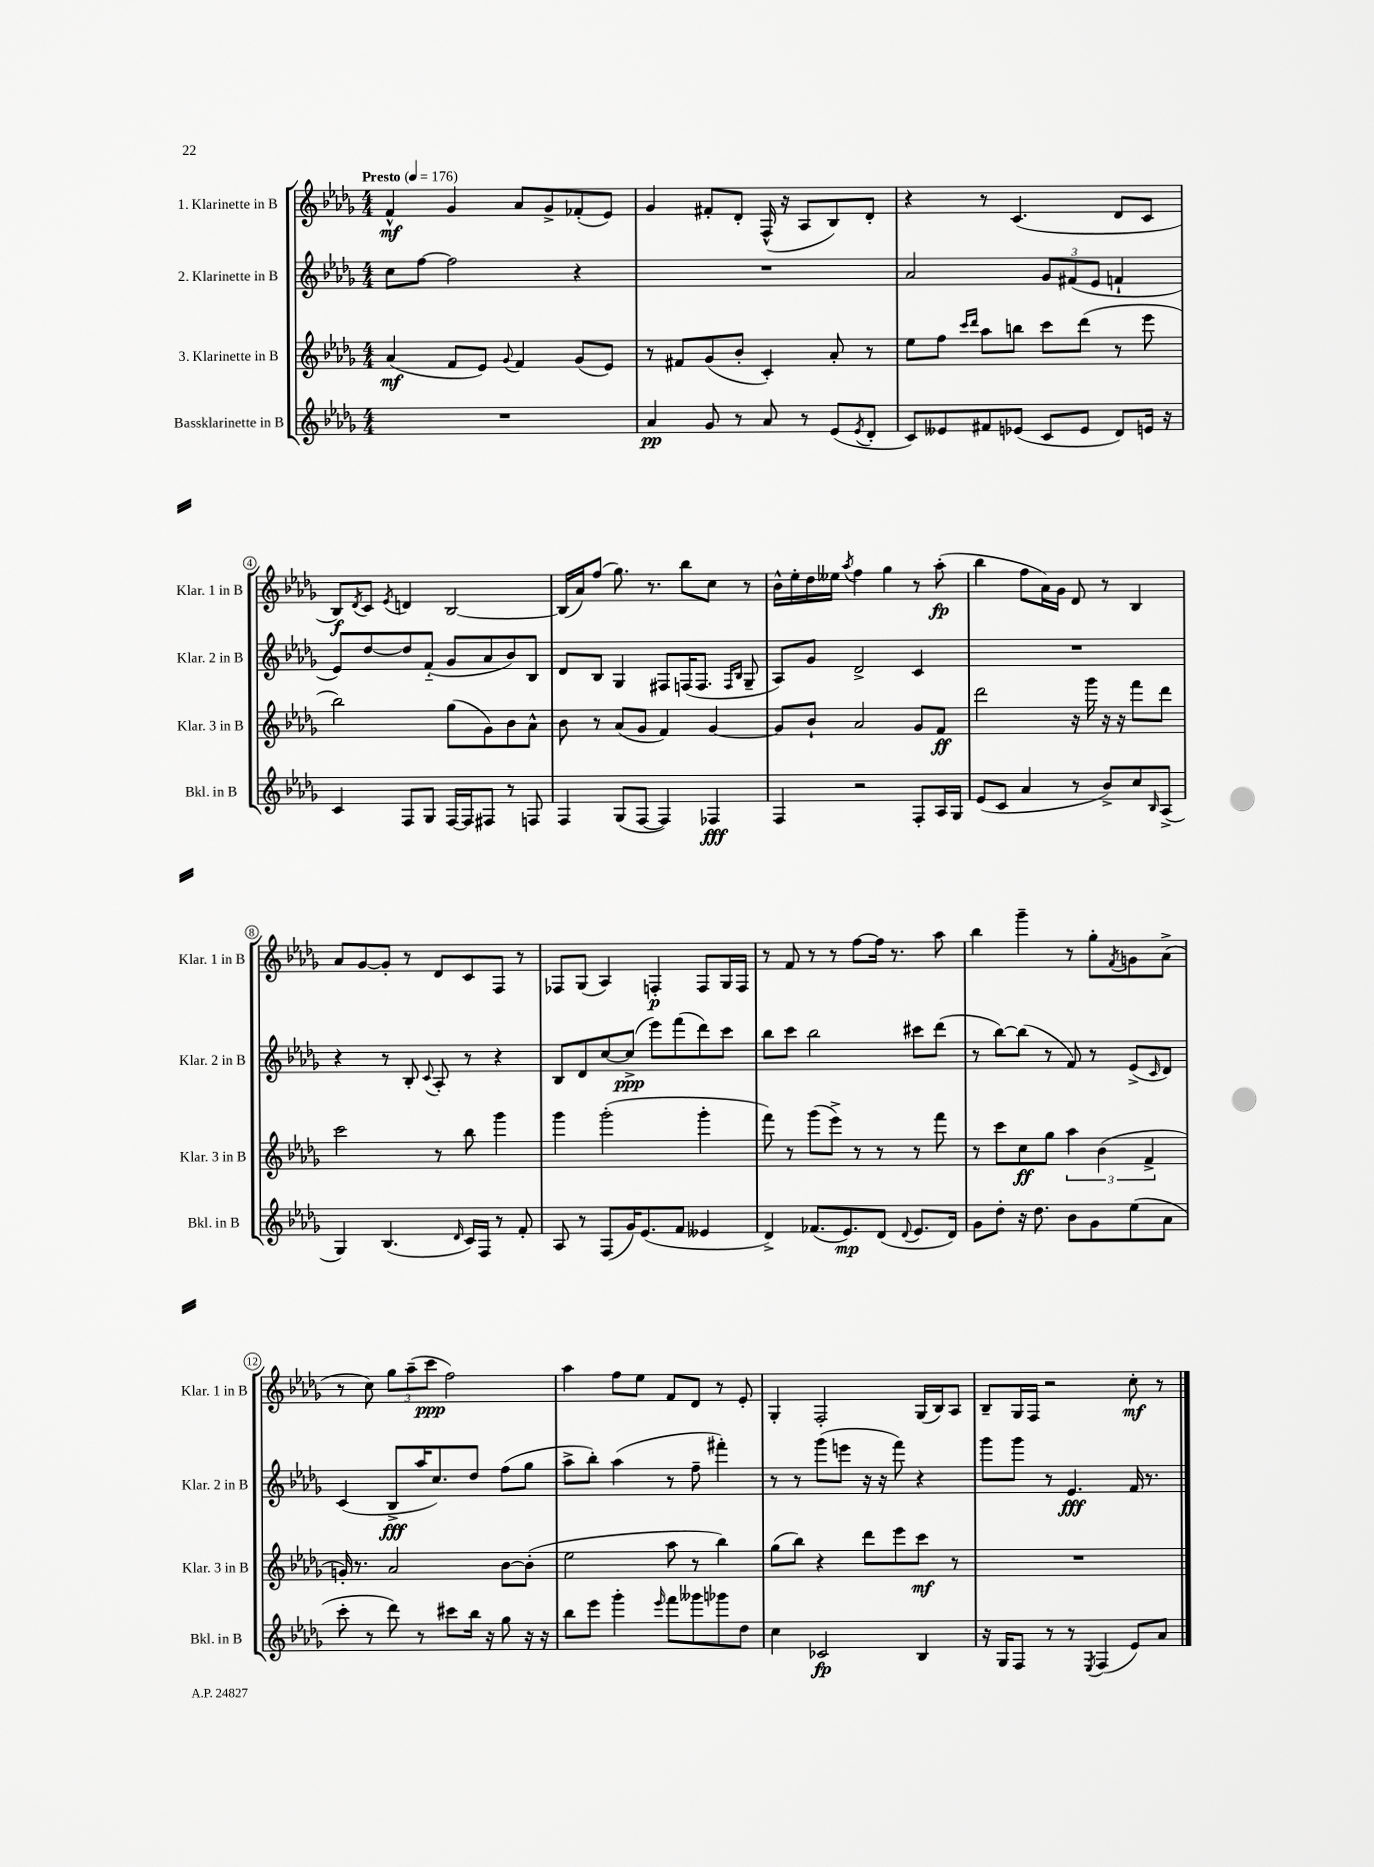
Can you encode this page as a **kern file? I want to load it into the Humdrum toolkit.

**kern	**dynam	**kern	**dynam	**kern	**dynam	**kern	**dynam
*part4	*part4	*part3	*part3	*part2	*part2	*part1	*part1
*staff4	*staff4	*staff3	*staff3	*staff2	*staff2	*staff1	*staff1
*I"Bassklarinette in B	*	*I"3. Klarinette in B	*	*I"2. Klarinette in B	*	*I"1. Klarinette in B	*
*I'Bkl. in B	*	*I'Klar. 3 in B	*	*I'Klar. 2 in B	*	*I'Klar. 1 in B	*
*clefG2	*	*clefG2	*	*clefG2	*	*clefG2	*
*k[b-e-a-d-g-]	*	*k[b-e-a-d-g-]	*	*k[b-e-a-d-g-]	*	*k[b-e-a-d-g-]	*
*M4/4	*	*M4/4	*	*M4/4	*	*M4/4	*
*MM176	*	*MM176	*	*MM176	*	*MM176	*
=1	=1	=1	=1	=1	=1	=1	=1
!	!	!	!	!	!	!LO:TX:a:B:t=Presto	!
1r	.	(4a-/	mf	8cc\L	.	4f^^/	mf
.	.	.	.	[8ff\J	.	.	.
.	.	8f/L	.	2ff\]	.	4g-/	.
.	.	8e-/J)	.	.	.	.	.
.	.	8qqg-/	.	.	.	.	.
.	.	4f/	.	.	.	8a-/L	.
.	.	.	.	.	.	8g-^/	.
.	.	(8g-/L	.	4r	.	(8f-X'/	.
.	.	8e-/J)	.	.	.	8e-/J)	.
=2	=2	=2	=2	=2	=2	=2	=2
4a-/	pp	8r	.	1r	.	4g-/	.
.	.	8f#X/L	.	.	.	.	.
8g-/	.	(8g-/	.	.	.	8f#X'/L	.
8r	.	8b-'/J	.	.	.	8d-'/J	.
8a-/	.	4c'/)	.	.	.	(16F^^/	.
.	.	.	.	.	.	16r	.
8r	.	.	.	.	.	8A-/L	.
(8e-/L	.	8a-'/	.	.	.	8B-/)	.
8qe-/	.	.	.	.	.	.	.
8d-'/J	.	8r	.	.	.	8d-'/J	.
=3	=3	=3	=3	=3	=3	=3	=3
8c/L)	.	8ee-\L	.	2a-/	.	4r	.
8e--X/	.	8ff\J	.	.	.	.	.
.	.	16qqccc/LL	.	.	.	.	.
.	.	16qqddd-/JJ	.	.	.	.	.
8f#X/	.	8aa-\L	.	.	.	8r	.
(8e-X/J	.	8bbn\J	.	.	.	(4.c/	.
8c/L	.	8ccc\L	.	12g-/L	.	.	.
.	.	.	.	(12f#X/	.	.	.
8e-/J	.	(8ddd-\J	.	.	.	.	.
.	.	.	.	12e-/J	.	.	.
8d-/L)	.	8r	.	4fn`/	.	8d-/L	.
16en/Jk	.	8eee-\	.	.	.	8c/J	.
16r	.	.	.	.	.	.	.
!!LO:LB:g=z
=4	=4	=4	=4	=4	=4	=4	=4
4c/	.	2bb-\)	.	8e-/L)	.	8B-/L)	f
.	.	.	.	.	.	8qd-/	.
.	.	.	.	[8dd-/	.	8c/J	.
.	.	.	.	.	.	8qe-/	.
8F/L	.	.	.	8dd-/]	.	4dn/	.
8G-/J	.	.	.	(8f/J	.	.	.
[16F/LL	.	(8gg-\L	.	8g-/L	.	[2B-/	.
16F/J]	.	.	.	.	.	.	.
8F#X/J	.	8g-\)	.	8a-/	.	.	.
8r	.	8b-\	.	8b-/)	.	.	.
8Fn/	.	8a-^^\J	.	8B-/J	.	.	.
=5	=5	=5	=5	=5	=5	=5	=5
4F/	.	8b-\	.	8d-/L	.	(16B-/LL]	.
.	.	.	.	.	.	16a-/J)	.
.	.	8r	.	8B-/J	.	(8ff/J	.
(8G-/L	.	(8a-/L	.	4G-/	.	8.gg-\)	.
[8F/J	.	8g-/J	.	.	.	.	.
.	.	.	.	.	.	8.r	.
4F/])	.	4f/)	.	8F#X/L	.	.	.
.	.	.	.	(16Fn/K	.	8bb-\L	.
.	.	.	.	8.F/J	.	.	.
4F-X/	fff	[4g-/	.	.	.	8cc\J	.
.	.	.	.	16qqF/LL	.	.	.
.	.	.	.	16qqB-/JJ	.	.	.
.	.	.	.	8G-~/	.	8r	.
=6	=6	=6	=6	=6	=6	=6	=6
4F/	.	8g-/L]	.	8A-/L)	.	16b-^^\LL	.
.	.	.	.	.	.	16ee-'\	.
.	.	8b-`/J	.	8g-/J	.	16dd-\	.
.	.	.	.	.	.	16ee--X\JJ	.
.	.	.	.	.	.	8qaa-/	.
2r	.	2a-/	.	2d-^/	.	4ff\	.
.	.	.	.	.	.	4gg-\	.
8F'/L	.	8g-/L	.	4c/	.	8r	.
16A-/L	.	8f/J	ff	.	.	(8aa-'\	fp
16G-/JJ	.	.	.	.	.	.	.
=7	=7	=7	=7	=7	=7	=7	=7
(8e-/L	.	2ddd-\	.	1r	.	4bb-\	.
8c/J	.	.	.	.	.	.	.
4a-/	.	.	.	.	.	8ff\L	.
.	.	.	.	.	.	16a-\L)	.
.	.	.	.	.	.	16g-\JJ	.
8r	.	16r	.	.	.	8d-/	.
.	.	16ggg-\	.	.	.	.	.
8b-^/L)	.	16r	.	.	.	8r	.
.	.	16r	.	.	.	.	.
8cc/	.	8fff\L	.	.	.	4B-/	.
16qqB-/	.	.	.	.	.	.	.
(8A-^/J	.	8ddd-\J	.	.	.	.	.
!!LO:LB:g=z
=8	=8	=8	=8	=8	=8	=8	=8
4G-/)	.	2ccc\	.	4r	.	8a-/L	.
.	.	.	.	.	.	[8g-/	.
(4.B-/	.	.	.	8r	.	8g-'/J]	.
.	.	.	.	8B-'/	.	8r	.
.	.	.	.	8qqc/	.	.	.
.	.	8r	.	8A-'/	.	8d-/L	.
16qqd-/	.	.	.	.	.	.	.
16c/LL)	.	8bb-\	.	8r	.	8c/	.
16F/JJ	.	.	.	.	.	.	.
8r	.	4ggg-\	.	4r	.	8F/J	.
8f'/	.	.	.	.	.	8r	.
=9	=9	=9	=9	=9	=9	=9	=9
8A-/	.	4ggg-\	.	8B-/L	.	8F-X/L	.
8r	.	.	.	8d-/	.	(8G-/J	.
(8F/L	.	(2ggg-'\	.	[8cc/	.	4A-/)	.
16g-/K)	.	.	.	(8cc^/J]	ppp	.	.
(8.e-/	.	.	.	.	.	.	.
.	.	.	.	8eee-\L)	.	4Fn'/	p
8f/J	.	.	.	(8fff\	.	.	.
4e--X/	.	4ggg-'\	.	8ddd-\)	.	8F/L	.
.	.	.	.	8ccc\J	.	16G-/L	.
.	.	.	.	.	.	16F/JJ	.
=10	=10	=10	=10	=10	=10	=10	=10
4d-^/)	.	8fff\)	.	8bb-\L	.	8r	.
.	.	8r	.	8ccc\J	.	8f/	.
(8.f-X/L	.	(8ggg-\L	.	2bb-\	.	8r	.
.	.	8eee-^\J)	.	.	.	8r	.
8.e-/)	mp	.	.	.	.	.	.
.	.	8r	.	.	.	[8ff\L	.
(8d-/J	.	8r	.	.	.	16ff\Jk]	.
.	.	.	.	.	.	8.r	.
8qqd-/	.	.	.	.	.	.	.
8.e-/L	.	8r	.	8ccc#X\L	.	.	.
.	.	8fff\	.	(8ddd-\J	.	8aa-\	.
16d-/Jk)	.	.	.	.	.	.	.
=11	=11	=11	=11	=11	=11	=11	=11
8g-\L	.	8r	.	8r	.	4bb-\	.
8dd-'\J	.	8ccc\L	.	[8bb-\L)	.	.	.
16r	.	8cc\	ff	(8bb-\J]	.	4ggg-~\	.
8.dd-\	.	.	.	.	.	.	.
.	.	8gg-\J	.	8r	.	.	.
8b-\L	.	6aa-\	.	8f/)	.	8r	.
8g-\	.	.	.	8r	.	8gg-'\L	.
.	.	(6b-\	.	.	.	.	.
.	.	.	.	.	.	8qf/	.
(8ee-\	.	.	.	(8e-^/L	.	8gn\	.
.	.	6f^/	.	.	.	.	.
.	.	.	.	16qqc/	.	.	.
8a-\J	.	.	.	8d-/J)	.	(8a-^\J	.
!!LO:LB:g=z
=12	=12	=12	=12	=12	=12	=12	=12
8ccc'\	.	16gn'/)	.	(4c/	.	8r	.
.	.	8.r	.	.	.	.	.
8r	.	.	.	.	.	8cc\)	.
8ddd-\)	.	2a-/	.	8B-^/L	fff	12gg-\L	.
.	.	.	.	.	.	(12aa-~\	.
8r	.	.	.	16aa-/K	.	.	.
.	.	.	.	.	.	12ccc\J	ppp
.	.	.	.	8.cc/)	.	.	.
8ccc#X\L	.	.	.	.	.	2ff\)	.
16bb-\Jk	.	.	.	8dd-/J	.	.	.
16r	.	.	.	.	.	.	.
8gg-\	.	[8b-\L	.	(8ff\L	.	.	.
16r	.	(8b-'\J]	.	8gg-\J	.	.	.
16r	.	.	.	.	.	.	.
=13	=13	=13	=13	=13	=13	=13	=13
8bb-\L	.	2ee-\	.	8aa-^\L	.	4aa-\	.
8eee-\J	.	.	.	8bb-'\J)	.	.	.
4ggg-'\	.	.	.	(4aa-\	.	8ff\L	.
.	.	.	.	.	.	8ee-\J	.
16qqeee-/	.	.	.	.	.	.	.
8fff\L	.	8aa-\	.	8r	.	8f/L	.
8ggg--X\	.	8r	.	8ff~\	.	8d-/J	.
8ggg-X\	.	4bb-\)	.	4fff#X'\)	.	8r	.
8dd-\J	.	.	.	.	.	8e-'/	.
=14	=14	=14	=14	=14	=14	=14	=14
4cc\	.	(8gg-\L	.	8r	.	4G-'/	.
.	.	8bb-\J)	.	8r	.	.	.
2c-X/	fp	4r	.	(8ggg-\L	.	2F'/	.
.	.	.	.	8eeen\J	.	.	.
.	.	8ddd-\L	.	16r	.	.	.
.	.	.	.	16r	.	.	.
.	.	8eee-\	.	8fff\)	.	.	.
4B-/	.	8ccc\J	mf	4r	.	(16G-/LL	.
.	.	.	.	.	.	16B-/J)	.
.	.	8r	.	.	.	8A-/J	.
=15	=15	=15	=15	=15	=15	=15	=15
16r	.	1r	.	8ggg-\L	.	8B-~/L	.
16G-/KL	.	.	.	.	.	.	.
8F/J	.	.	.	8ggg-\J	.	16G-/L	.
.	.	.	.	.	.	16F/JJ	.
8r	.	.	.	8r	.	2r	.
8r	.	.	.	4.e-/	fff	.	.
8qE-/	.	.	.	.	.	.	.
(4F/	.	.	.	.	.	.	.
8e-/L)	.	.	.	16f/	.	8cc'\	mf
.	.	.	.	8.r	.	.	.
8a-/J	.	.	.	.	.	8r	.
==	==	==	==	==	==	==	==
*-	*-	*-	*-	*-	*-	*-	*-
